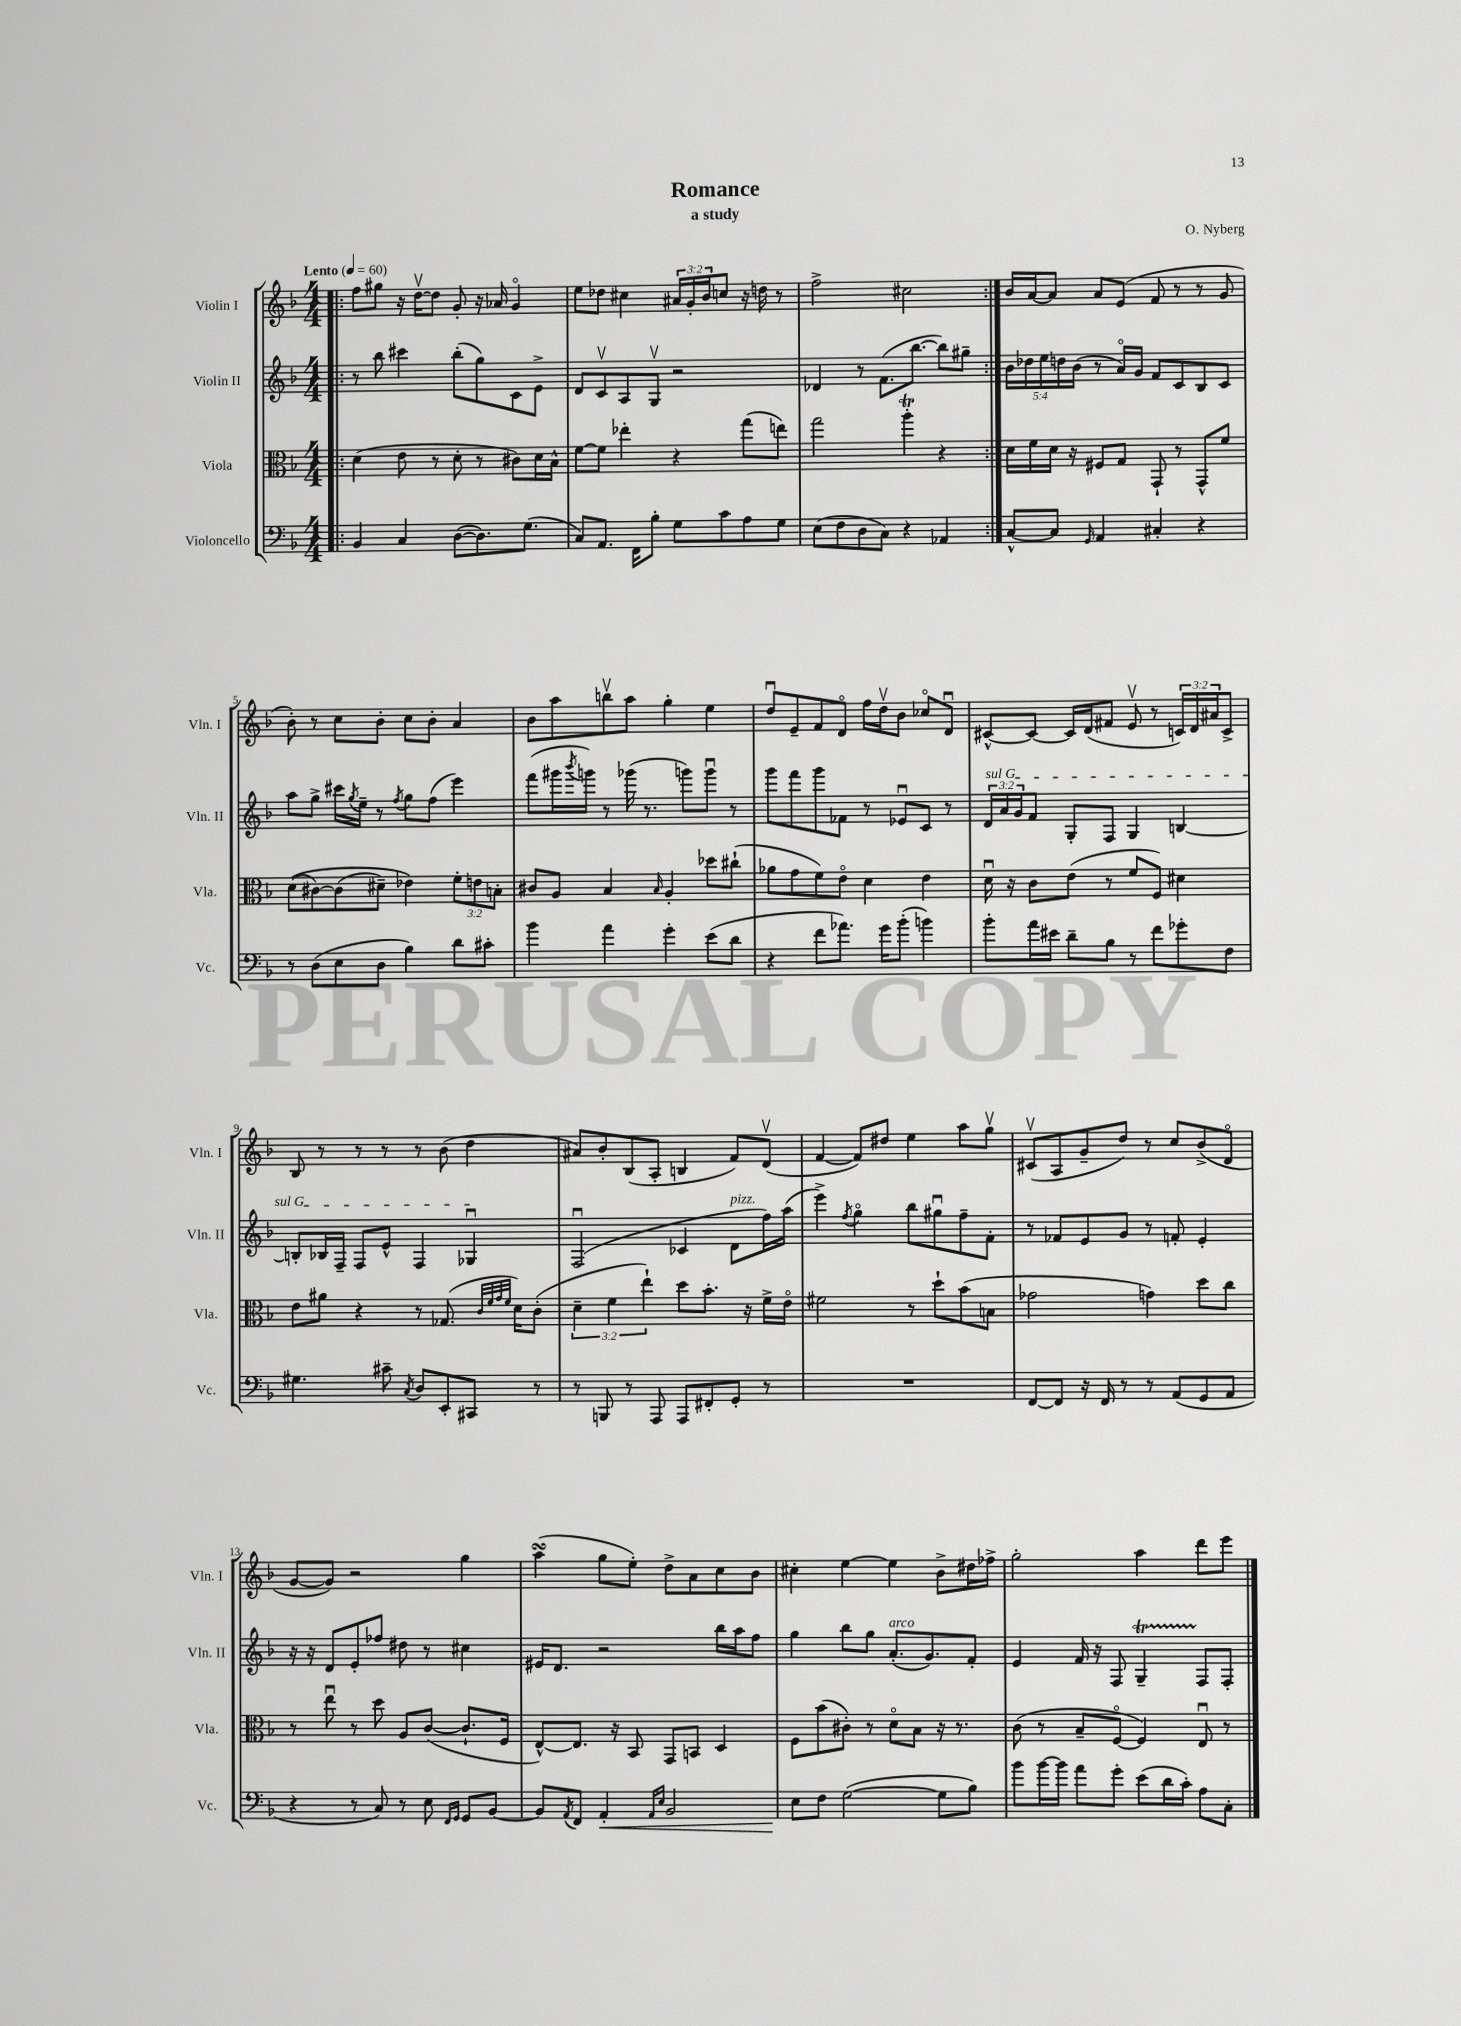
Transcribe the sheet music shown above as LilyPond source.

\header { title = "Romance" composer = "O. Nyberg" subtitle = "a study" }
<<
\new StaffGroup <<
\new Staff = "s0" \with { instrumentName = "Violin I" shortInstrumentName = "Vln. I" } {
    \clef treble \key f \major \numericTimeSignature \time 4/4 \override Staff.TupletNumber.text = #tuplet-number::calc-fraction-text \tempo "Lento" 4 = 60
    \repeat volta 2 { \bar ".|:" f''8 gis''8 r16 d''16~\upbow d''8 g'8-. r16 aes'16 g'4\flageolet |
    e''8 des''8 cis''4 \tuplet 3/2 { ais'16 g'16-. bes'16 } c''8 r16 d''16 r8 |
    f''2-> cis''2 | }
    bes'16 a'16~ a'8 a'8 e'8( f'8 r8 r8 g'8 |
    bes'8-.) r8 c''8 bes'8-. c''8 bes'8-. a'4 |
    bes'8 a''8 b''8\upbow a''8 g''4-. e''4 |
    d''8\downbow e'8-- f'8 d'8\flageolet f''16 d''16\upbow bes'8 ces''8\flageolet d'8\downbow |
    cis'8~-^ cis'8~ cis'16 d'16( fis'8 e'8\upbow r8 \tuplet 3/2 { c'16) d'16 ais'16 } c'8-> |
    bes8 r8 r8 r8 r8 bes'8( d''4 |
    ais'8) bes'8-. bes8( a8-. b4 f'8) d'8\upbow( |
    f'4~ f'8) dis''8 e''4 a''8 g''8\upbow |
    cis'8\upbow( a8 g'8-- d''8) r8 c''8 bes'8->( d'8\flageolet |
    g'8~ g'8) r2 g''4 |
    a''4\turn( g''8 e''8-.) d''8-> a'8 c''8 bes'8 |
    cis''4-. e''4~ e''4 bes'8-> dis''16 fes''16-> |
    g''2-. a''4 d'''8 e'''8 \bar "|." |
}
\new Staff = "s1" \with { instrumentName = "Violin II" shortInstrumentName = "Vln. II" } {
    \clef treble \key f \major \numericTimeSignature \time 4/4 \override Staff.TupletNumber.text = #tuplet-number::calc-fraction-text
    \repeat volta 2 { \bar ".|:" r8 bes''8 cis'''4 bes''8-.( g''8) c'8 e'8-> |
    d'8 c'8\upbow a8 g8\upbow r2 |
    des'4 r8 f'8.( bes''8.~ bes''8) gis''8-- | }
    \tuplet 5/4 { bes'16 des''16 e''16 d''16 bes'16( } r8 a'16\flageolet) g'16 f'8 c'8 bes8 c'8 |
    a''8 g''8-> cis'''16 \acciaccatura { g''8 } e''16-- r8 \acciaccatura { f''8 } g''8 f''8( e'''4) |
    f'''8( gis'''16 \acciaccatura { bes'''8 } g'''16) r8 ges'''16( r8. g'''8) g'''8\downbow r8 |
    g'''8 f'''8 g'''8 fes'8 r8 ees'8\downbow c'8 r8 |
    \tuplet 3/2 { \once \override TextSpanner.bound-details.left.text = \markup { \italic "sul G" } d'16\startTextSpan a'16 g'16 } f'8 g8-. f8 g4 b4~ |
    b8-. bes16 f16-- f8 e'8-^ f4 ges4\downbow\stopTextSpan |
    f2\downbow( ces'4 d'8^\markup { \italic "pizz." } f''16) a''16( |
    e'''4->) \acciaccatura { f''8 } g''4\flageolet bes''8 gis''8\downbow f''8-- f'8-. |
    r8 fes'8 e'8 g'8 r8 f'8-. e'4-. |
    r16 r16 d'8 e'8-. fes''8 dis''8 r8 cis''4 |
    eis'16 d'8. r2 bes''16 a''16 f''8 |
    g''4 bes''8 g''8 a'8.-.^\markup { \italic "arco" }( g'8.) f'8-. |
    e'4 f'16 r16 f8 g4--\startTrillSpan f8\stopTrillSpan f8-. \bar "|." |
}
\new Staff = "s2" \with { instrumentName = "Viola" shortInstrumentName = "Vla." } {
    \clef alto \key f \major \numericTimeSignature \time 4/4 \override Staff.TupletNumber.text = #tuplet-number::calc-fraction-text
    \repeat volta 2 { \bar ".|:" d'4( e'8 r8 d'8-. r8 cis'8) d'16 bes16-^ |
    f'8~ f'8 ees''4-. r4 g''8( e''8) |
    g''2 a''4-.\trill r4 | }
    d'16 f'16 d'16 r16 fis8 g8 g,8-! r8 g,8-^ f'8 |
    d'8(\( cis'8~) cis'8( dis'8--) ees'4\) \tuplet 3/2 { f'8-. e'8 b8-. } |
    cis'8 a8 bes4 \grace { bes16 } a4-. des''8 cis''8-!( |
    aes'8 g'8 f'8) e'8\flageolet d'4 e'4 |
    d'16\downbow r16 c'8 e'8( r8 f'8 f8) dis'4 |
    e'8 ais'8 r4 r8 ges8.( \grace { c'32 f'32 g'32 f'32 } d'16) c'8-.( |
    \tuplet 3/2 { d'4-- f'4 e''4-!) } d''8 bes'8.-. r16 f'16-> e'16\flageolet |
    fis'2 r8 d''8-! bes'8( b8 |
    ges'2 g'4) d''8 c''8 |
    r8 e''8\downbow r8 d''8 a8 c'8~( c'8.-! f16 |
    e8~-^) e8. r16 bes,8 g,8 b,8 d4 |
    f8 bes'8( cis'8-.) r8 d'8\flageolet bes8 r16 r8. |
    c'8( r8 bes8-- f8~\flageolet f4) e8\downbow r8 \bar "|." |
}
\new Staff = "s3" \with { instrumentName = "Violoncello" shortInstrumentName = "Vc." } {
    \clef bass \key f \major \numericTimeSignature \time 4/4
    \repeat volta 2 { \bar ".|:" bes,4 c4 d8~( d8.) g8.( |
    c8) a,8. f,16 bes8-. g8 c'8 a8 g8 |
    e8( f8 d8 c8) r4 aes,4 | }
    c8~-^ c8 \grace { g,16 } a,4 cis4-. r4 |
    r8 d8( e8 d8 bes4) d'8 cis'8-. |
    bes'4 a'4 g'4-. e'8( d'8 |
    r4 f'8 aes'8.) g'16 bes'8-.( b'4) |
    bes'8-. a'16 eis'16 d'8-- bes8 r8 f'8 ges'8-. f8 |
    gis4. cis'8-- \acciaccatura { c8 } d8 e,8-. cis,8 r8 |
    r8 b,,8 r8 a,,8 a,,8 fis,8-. g,8-. r8 |
    R1 |
    f,8~ f,8 r16 f,16 r8 r8 a,8( g,8 a,8 |
    r4 r8 c8) r8 e8 \grace { f,16 g,16 } g,8 bes,8~ |
    bes,8 \acciaccatura { a,8 } f,8 a,4-.\< \grace { a,16 e16 } bes,2 |
    e8\! f8 g2~( g8 bes8) |
    bes'8 bes'16~ bes'16 a'8 g'8-. e'8( d'16 c'16-.) a8 c8-. \bar "|." |
}
>>
>>
